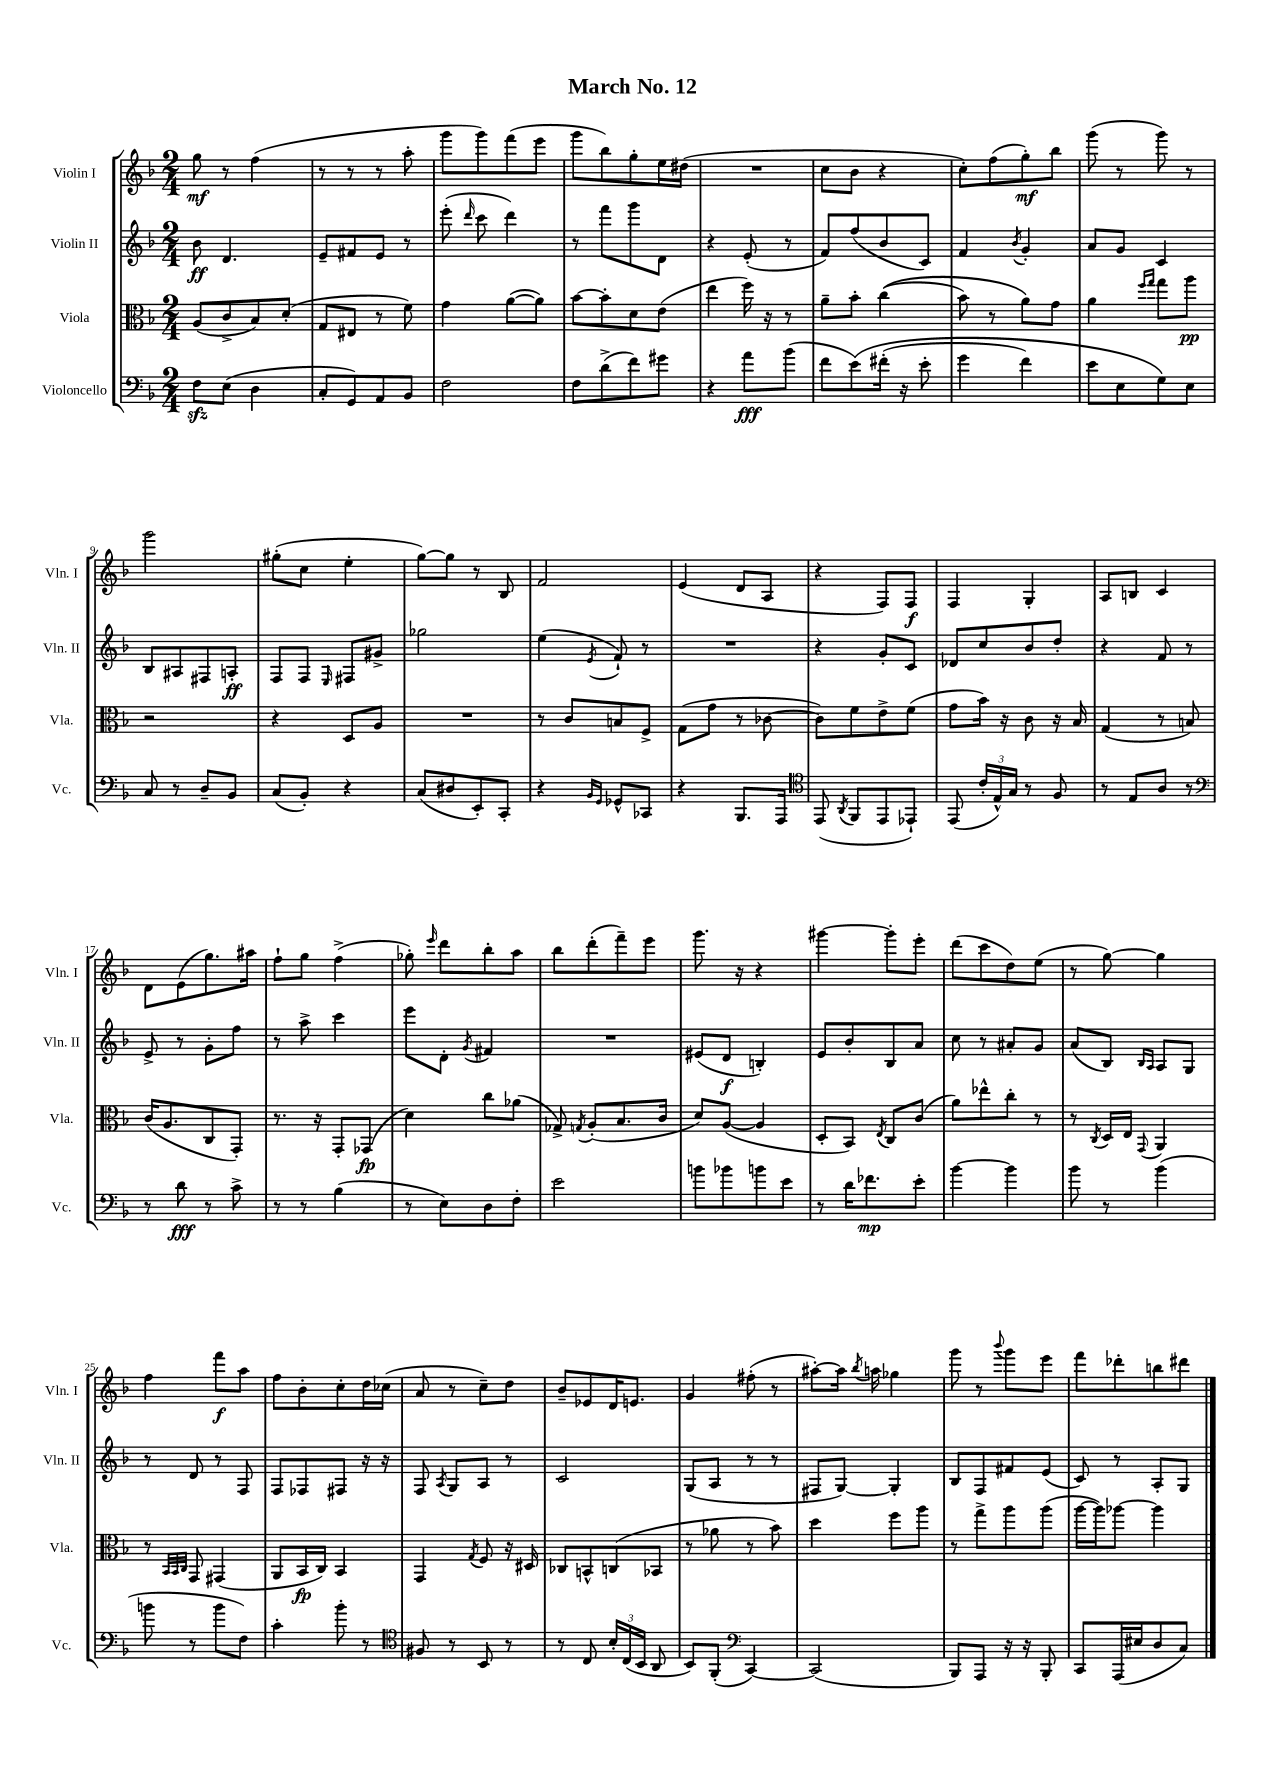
\header { title = "March No. 12" }
<<
\new StaffGroup <<
\new Staff = "s0" \with { instrumentName = "Violin I" shortInstrumentName = "Vln. I" } {
    \clef treble \key f \major \numericTimeSignature \time 2/4
    \autoBeamOff g''8\mf r8 f''4( |
    r8 r8 r8 a''8-. |
    g'''8[ g'''8) f'''8( e'''8] |
    g'''8[ bes''8) g''8-. e''16 dis''16]( |
    R2 |
    c''8[ bes'8] r4 |
    c''8[-.) f''8( g''8-.\mf) bes''8] |
    g'''8( r8 g'''8) r8 |
    g'''2 |
    gis''8[-.( c''8] e''4-. |
    g''8[~) g''8] r8 bes8 |
    f'2 |
    e'4( d'8[ a8] |
    r4 f8[) f8]\f |
    f4 g4-. |
    a8[ b8] c'4 |
    d'8[ e'8( g''8.) ais''16] |
    f''8[-! g''8] f''4->( |
    ges''8-.) \grace { e'''16 } d'''8[ bes''8-. a''8] |
    bes''8[ d'''8-.( f'''8--) e'''8] |
    g'''8. r16 r4 |
    gis'''4~ gis'''8[-. e'''8]-. |
    d'''8[( c'''8 d''8) e''8]( |
    r8 g''8~) g''4 |
    f''4 f'''8[\f a''8] |
    f''8[ bes'8-. c''8-. d''16 ces''16]( |
    a'8 r8 c''8[--) d''8] |
    bes'8[-- ees'8 d'16 e'8.] |
    g'4 fis''8-.( r8 |
    ais''8[~-.) ais''16] \acciaccatura { bes''8 } a''16 ges''4 |
    g'''8 r8 \appoggiatura { bes'''8 } g'''8[ e'''8] |
    f'''8[ des'''8-. b''8 dis'''8] \bar "|." |
}
\new Staff = "s1" \with { instrumentName = "Violin II" shortInstrumentName = "Vln. II" } {
    \clef treble \key f \major \numericTimeSignature \time 2/4
    \autoBeamOff bes'8\ff d'4. |
    e'8[-- fis'8 e'8] r8 |
    e'''8-.( \grace { d'''16 } c'''8 d'''4) |
    r8 f'''8[ g'''8 d'8] |
    r4 e'8-.( r8 |
    f'8[) f''8( bes'8 c'8]) |
    f'4 \acciaccatura { bes'8 } g'4-. |
    a'8[ g'8] c'4 |
    bes8[ ais8 fis8 a8]-.\ff |
    f8[ f8] \grace { e16 } fis8[ gis'8]-> |
    ges''2 |
    e''4( \acciaccatura { e'8 } f'8-!) r8 |
    R2 |
    r4 g'8[-. c'8] |
    des'8[ c''8 bes'8 d''8]-. |
    r4 f'8 r8 |
    e'8-> r8 g'8[-. f''8] |
    r8 a''8-> c'''4 |
    e'''8[ d'8]-. \acciaccatura { g'8 } fis'4 |
    R2 |
    eis'8[( d'8]\f b4-.) |
    e'8[ bes'8-. bes8 a'8] |
    c''8 r8 ais'8[-. g'8] |
    a'8[( bes8]) \grace { bes16[ a16] } a8[ g8] |
    r8 d'8 r8 f8 |
    f8[ fes8 fis8] r16 r16 |
    f8 \acciaccatura { a8 } g8[ a8] r8 |
    c'2 |
    g8[( a8] r8 r8 |
    fis8[ g8]~) g4-. |
    bes8[ f8 fis'8 e'8]( |
    c'8) r8 a8[-. g8] \bar "|." |
}
\new Staff = "s2" \with { instrumentName = "Viola" shortInstrumentName = "Vla." } {
    \clef alto \key f \major \numericTimeSignature \time 2/4
    \autoBeamOff a8[( c'8-> bes8) d'8]-.( |
    g8[ eis8] r8 f'8) |
    g'4 a'8[~( a'8]) |
    bes'8[~ bes'8-. d'8 e'8]( |
    e''4 f''16) r16 r8 |
    a'8[-- bes'8]-. c''4(\( |
    bes'8) r8 a'8[\) g'8] |
    a'4 \grace { f''16[ g''16] } g''8[ a''8]\pp |
    r2 |
    r4 d8[ a8] |
    R2 |
    r8 c'8[ b8 f8]-> |
    g8[( g'8] r8 ces'8~ |
    ces'8[) f'8 e'8-> f'8]( |
    g'8[ bes'16]) r16 c'8 r16 bes16 |
    g4( r8 b8) |
    c'16[( a8. c8 g,8]-.) |
    r8. r16 g,8[-. ges,8]\fp( |
    d'4) c''8[ aes'8]( |
    ges8->) \acciaccatura { g8 } a8[-.( bes8. c'16] |
    d'8[) a8]~( a4 |
    d8[-. bes,8]) \acciaccatura { e8 } c8[ c'8]( |
    a'8[) ees''8-^ c''8]-. r8 |
    r8 \acciaccatura { c8 } d16[ e16] \appoggiatura { g,8 } a,4 |
    r8 \grace { bes,32[ bes,32 c32] } g,8 gis,4( |
    a,8[ bes,16\fp c16]) bes,4 |
    g,4 \acciaccatura { g8 } f8 r16 dis16 |
    ces8[ b,8-^ c8( bes,8] |
    r8 aes'8 r8 bes'8) |
    d''4 f''8[ a''8] |
    r8 g''8[-> a''8 a''8]( |
    a''16[~ a''16) aes''8]~ aes''4 \bar "|." |
}
\new Staff = "s3" \with { instrumentName = "Violoncello" shortInstrumentName = "Vc." } {
    \clef bass \key f \major \numericTimeSignature \time 2/4
    \autoBeamOff f8[\sfz e8]( d4 |
    c8[-. g,8) a,8 bes,8] |
    f2 |
    f8[ d'8->( f'8) gis'8] |
    r4 a'8[\fff bes'8]( |
    f'8[ e'8)\( fis'16]-.( r16 e'8-. |
    g'4 f'4) |
    e'8[ e8 g8\) e8] |
    c8 r8 d8[-- bes,8] |
    c8[( bes,8]-.) r4 |
    c8[( dis8 e,8-.) c,8]-. |
    r4 \grace { bes,16[ g,16] } ges,8[-^ ces,8] |
    r4 bes,,8.[ a,,16] |
    \clef tenor e,8( \acciaccatura { a,8 } f,8[ e,8 ees,8]-!) |
    e,8( \tuplet 3/2 { c'16[-. e16-^) g16] } r8 f8 |
    r8 e8[ a8] r8 |
    \clef bass r8 d'8\fff r8 c'8-> |
    r8 r8 bes4( |
    r8 e8[) d8 f8]-. |
    e'2 |
    b'8[ bes'8 b'8 e'8] |
    r8 d'16[ fes'8.\mp e'8]-. |
    bes'4~ bes'4 |
    bes'8 r8 bes'4( |
    b'8 r8 b'8[ f8]) |
    c'4-. bes'8-. r8 |
    \clef tenor fis8 r8 bes,8 r8 |
    r8 c8 \tuplet 3/2 { bes16[-. c16( bes,16] } a,8 |
    bes,8[) f,8]-.( \clef bass c,4~) |
    c,2( |
    bes,,8[) a,,8] r16 r16 bes,,8-. |
    c,8[ a,,16( eis16 d8 c8]) \bar "|." |
}
>>
>>
